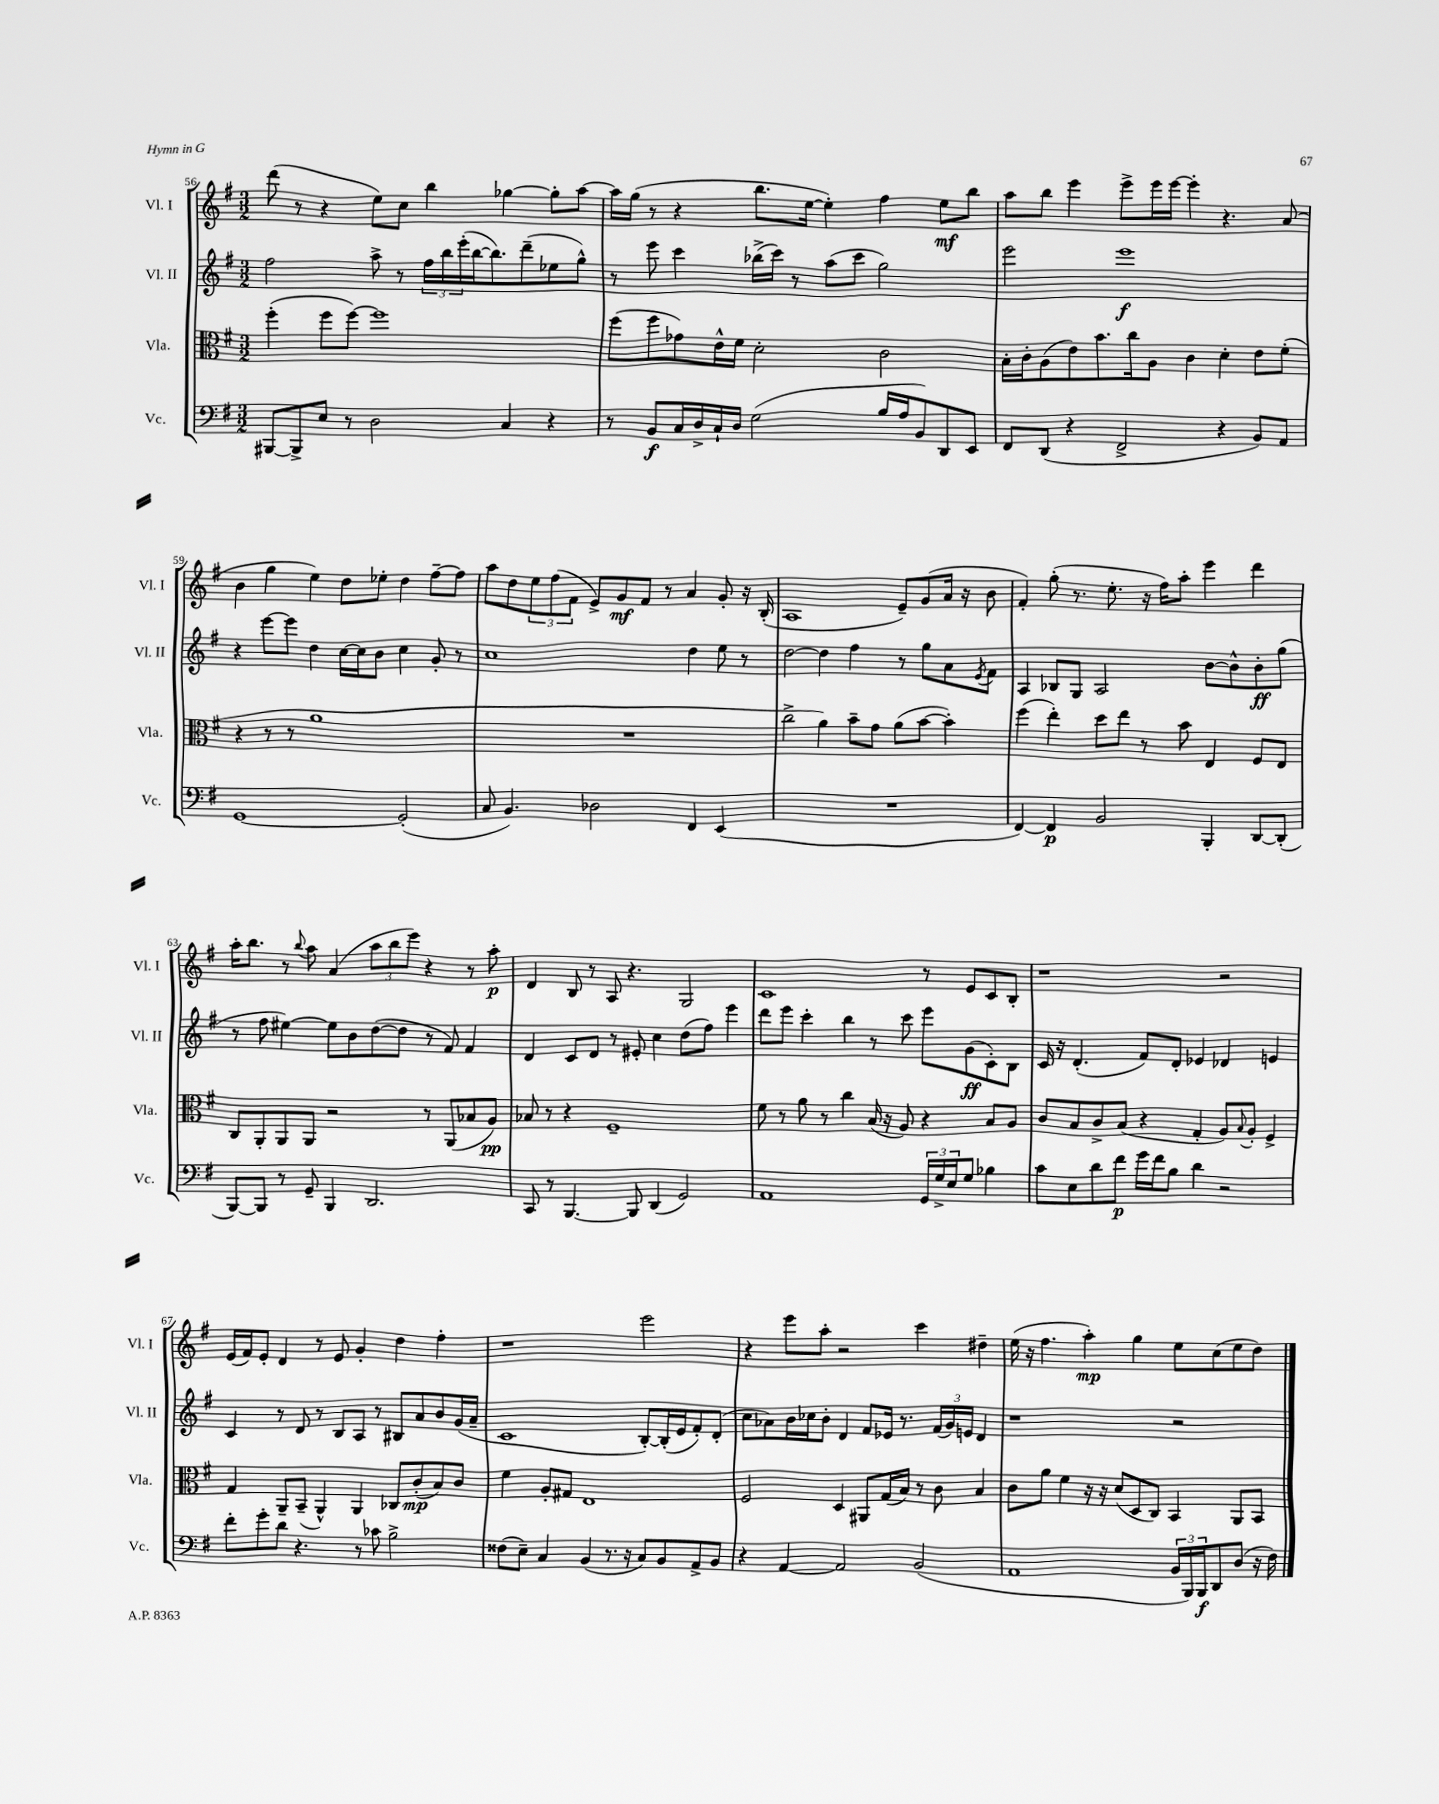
<<
\new StaffGroup <<
\new Staff = "s0" \with { instrumentName = "Vl. I" shortInstrumentName = "Vl. I" } {
    \clef treble \key g \major \numericTimeSignature \time 3/2
    d'''8( r8 r4 e''8) c''8 b''4 ges''4~ ges''8-. a''8~ |
    a''16 g''16( r8 r4 b''8. e''16~ e''4-.) fis''4 e''8\mf b''8 |
    a''8 b''8 e'''4 e'''8-> e'''16 e'''16~ e'''4-. r4. a'8( |
    b'4 g''4 e''4) d''8 ees''8-. d''4 fis''8~-- fis''8 |
    a''8 d''8 \tuplet 3/2 { e''8 fis''8( fis'8 } e'8->) g'8\mf fis'8 r8 a'4 g'8-. r16 b16-.( |
    a1 e'8--) g'8( a'16 r16 b'8 |
    fis'4-.) g''8-.( r8. e''8.-. r16 fis''16) a''8-. e'''4 d'''4 |
    a''16-. b''8. r8 \appoggiatura { b''8 } a''8 a'4( \tuplet 3/2 { a''8 b''8 e'''8) } r4 r8 a''8-.\p |
    d'4 b8 r8 a8 r4. g2 |
    c'1 r8 e'8 c'8 b8-. |
    r1 r2 |
    e'16( fis'16) e'8-. d'4 r8 e'8 g'4-. d''4 fis''4-. |
    r1 e'''2 |
    r4 e'''8 a''8-. r2 c'''4 dis''4-- |
    e''16( r16 fis''4. a''4-.\mp) g''4 e''8 c''8( e''8 d''8) \bar "|." |
}
\new Staff = "s1" \with { instrumentName = "Vl. II" shortInstrumentName = "Vl. II" } {
    \clef treble \key g \major \numericTimeSignature \time 3/2
    fis''2 a''8-> r8 \tuplet 3/2 { fis''16 b''16 e'''16-.( } b''16~ b''8.) d'''8--( ees''8 g''8-^) |
    r8 e'''8 c'''4 bes''16->( c'''16) r8 a''8( c'''8 g''2) |
    e'''2 e'''1\f |
    r4 e'''8~ e'''8 d''4 c''16~ c''16 b'8 c''4 g'8-. r8 |
    c''1 d''4 e''8 r8 |
    d''2~ d''4 fis''4 r8 g''8 a'8 \acciaccatura { e'8 } fis'8 |
    a4 bes8 g8 a2 b'8~ b'8-^ b'8-.\ff g''8( |
    r8 fis''8 eis''4~) eis''8 b'8 d''8~( d''8 r8 fis'8) fis'4 |
    d'4 c'8 d'8 r8 eis'8-. c''4 d''8( fis''8) e'''4 |
    d'''8 e'''8 c'''4-. b''4 r8 c'''8 e'''8 g'8\ff( c'8-.) b8 |
    c'16 r16 d'4.-.( fis'8) d'8-. ees'4 des'4 e'4 |
    c'4 r8 d'8 r8 b8 a8 r8 bis8 a'8 b'8 g'16( a'16-- |
    c'1 b8~-.) b16-.( e'16 fis'8-.) d'8-.( |
    c''8 aes'8) b'16 ces''16 b'8-. d'4 fis'8 ees'16 r8. \tuplet 3/2 { fis'16( g'16) e'16 } d'4 |
    r1 r2 \bar "|." |
}
\new Staff = "s2" \with { instrumentName = "Vla." shortInstrumentName = "Vla." } {
    \clef alto \key g \major \numericTimeSignature \time 3/2
    fis''4-.( fis''8 fis''8~) fis''1 |
    fis''8( fis''8 ges'8) e'16-^ fis'16 d'2-. c'2 |
    b16-. c'16-. a8( e'8) b'8. c''16 a8 c'4 d'4-. e'8 fis'8-.( |
    r4 r8 r8 a'1 |
    R1. |
    c''2-> a'4) b'8-- g'8 a'8( b'8~ b'4-.) |
    fis''4( e''4-.) d''8 e''8 r8 b'8 e4 fis8 e8 |
    c8 a,8-. a,8 a,8 r2 r8 a,8( bes8 a8\pp) |
    bes8 r8 r4 fis1-- |
    fis'8 r8 a'8 r8 c''4 b16( r16 a8) r4 b8 a8 |
    c'8 b8 c'8-> b8( r4 g4-. a8) \appoggiatura { b8 } a8-. fis4-> |
    g4 a,8-- b,8--( a,4-^) a,4 ces8 c'8-.\mp( b8) c'8 |
    fis'4 a8-. gis8 e1 |
    fis2 d4 ais,8 g16( b16) r8 c'8 b4 |
    c'8 a'8 fis'4 r16 r16 d'8( d8 c8) b,4 a,8 b,8 \bar "|." |
}
\new Staff = "s3" \with { instrumentName = "Vc." shortInstrumentName = "Vc." } {
    \clef bass \key g \major \numericTimeSignature \time 3/2
    bis,,8~ bis,,8-> e8 r8 d2 c4 r4 |
    r8 b,8\f c16 d16-> c16-! d16 g2( b16 a16 b,8) d,8 e,8 |
    fis,8 d,8( r4 fis,2-> r4 b,8) a,8 |
    g,1~ g,2-.( |
    c8 b,4.) des2 fis,4 e,4( |
    R1. |
    fis,4~) fis,4\p b,2 b,,4-. d,8~ d,8-.( |
    b,,8~) b,,8 r8 g,8-- b,,4 d,2. |
    c,8 r8 b,,4.~ b,,8 d,4( g,2) |
    a,1 \tuplet 3/2 { g,16 g16-> e16 } g8 bes4 |
    c'8 e8 d'8 fis'8\p g'16 fis'16 b8 d'4 r2 |
    fis'8-. g'8-. d'8 r4. r8 ces'8 b2-> |
    fisis8( e8--) c4 b,4( r8. r16 c8) b,8 a,8-> b,8 |
    r4 a,4~ a,2 b,2( |
    a,1 \tuplet 3/2 { b,16 b,,16) b,,16\f } d,8 d8( r16 fis16) \bar "|." |
}
>>
>>
\layout { \context { \Score currentBarNumber = #56 } }
